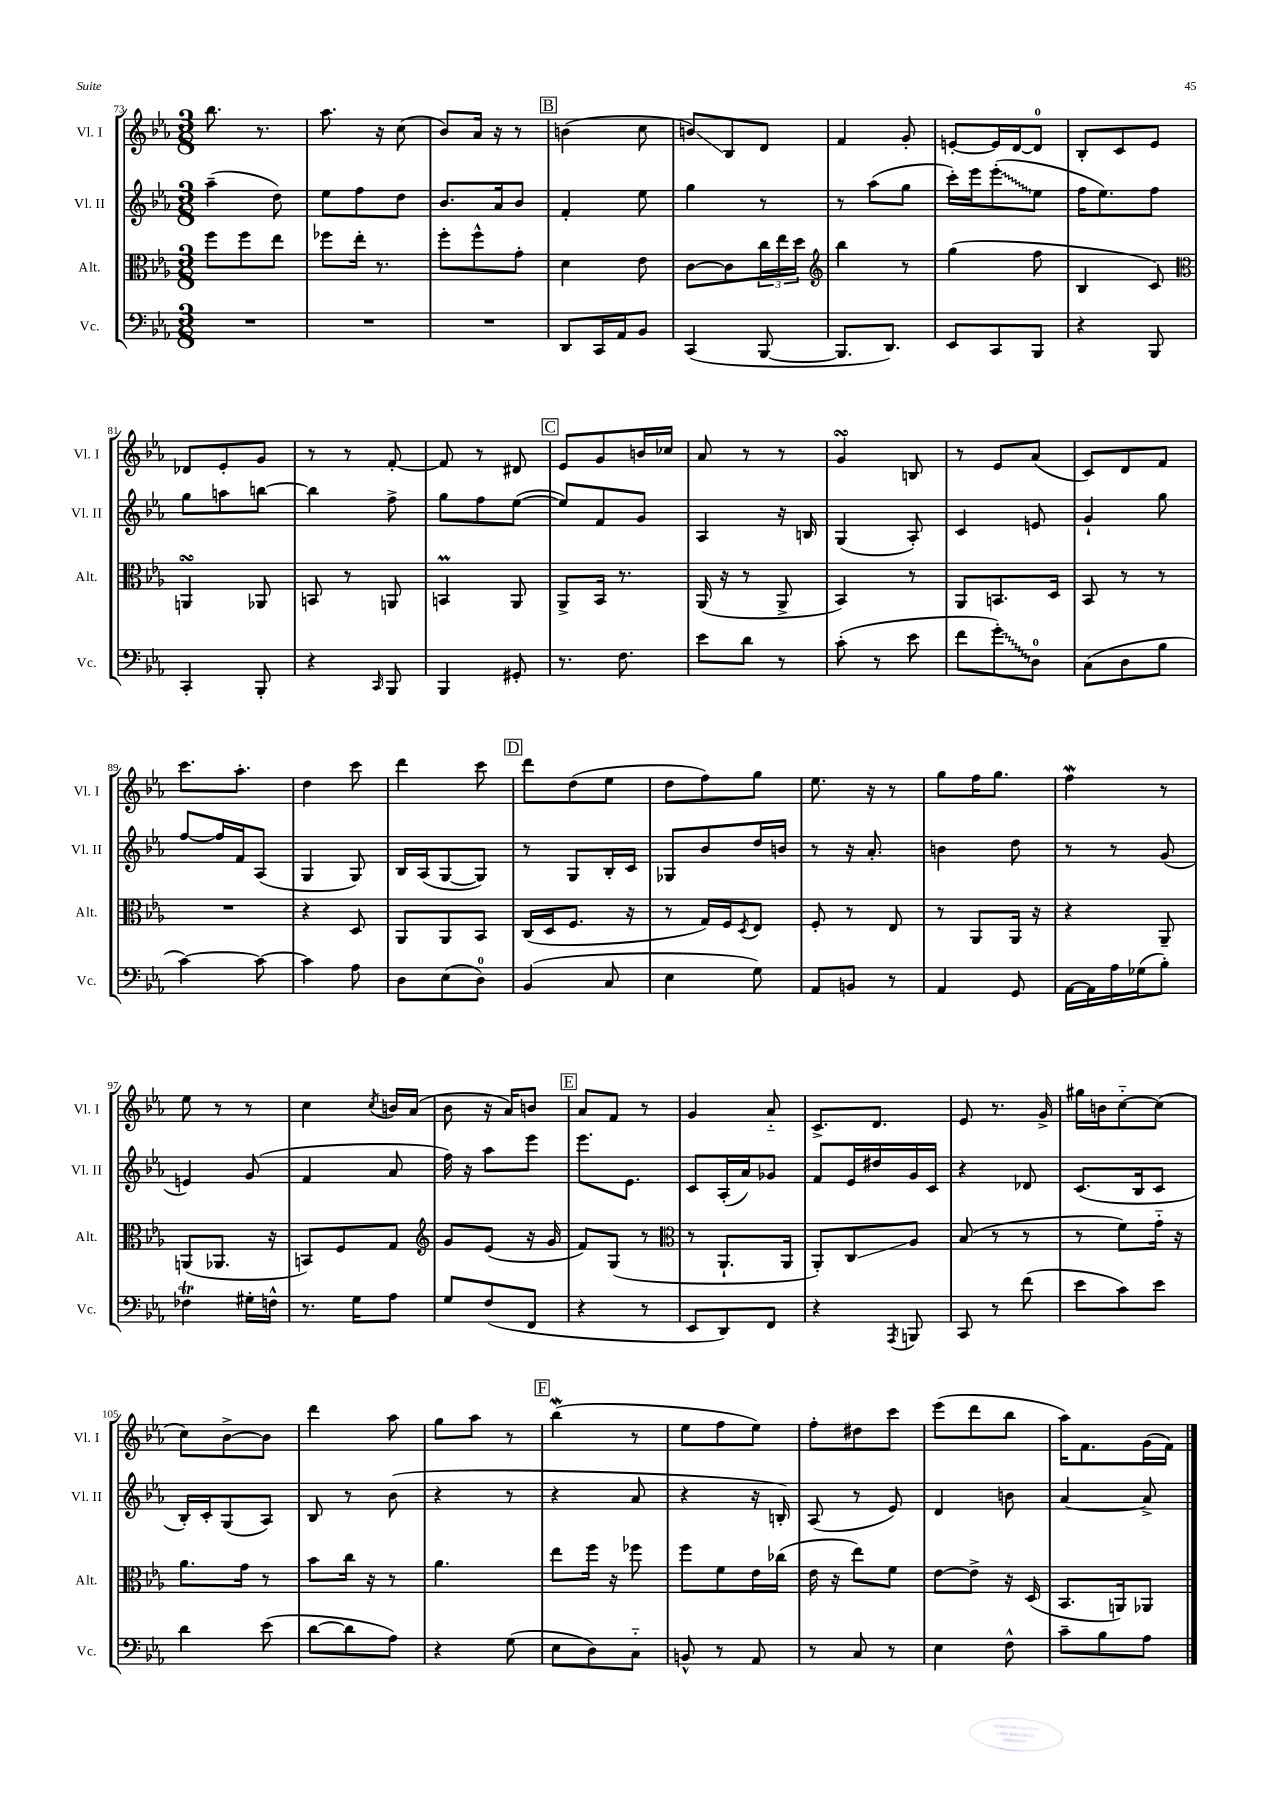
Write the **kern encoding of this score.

**kern	**kern	**kern	**kern
*staff4	*staff3	*staff2	*staff1
*clefF4	*clefC3	*clefG2	*clefG2
*k[b-e-a-]	*k[b-e-a-]	*k[b-e-a-]	*k[b-e-a-]
*M3/8	*M3/8	*M3/8	*M3/8
4.r	8ff	(4aa-~	8.bb-
.	8ff	.	.
.	.	.	8.r
.	8ee-	8dd)	.
=	=	=	=
4.r	8ff-	8ee-	8.aa-
.	16ee-'	8ff	.
.	8.r	.	16r
.	.	8dd	(8cc
=	=	=	=
4.r	8ff'	8.b-	8b-)
.	8ff^^	.	16a-
.	.	16a-	16r
.	8g'	8b-	8r
=	=	=	=
8DD	4d	4f'	(4b
16CC	.	.	.
16AA-	.	.	.
8BB-	8e-	8ee-	8cc
=	=	=	=
(4CC	[8c	4gg	8b)
.	8c]	.	8B-
[8BBB-	24cc	8r	8d
.	24ee-	.	.
.	24dd	.	.
=	=	=	=
*	*clefG2	*	*
8.BBB-]	4bb-	8r	4f
.	.	(8aa-	.
8.DD)	.	.	.
.	8r	8gg	8g'
=	=	=	=
8EE-	(4gg	16ccc')	[8e'
.	.	16eee-	.
8CC	.	(8eee-'	16e]
.	.	.	[16d
8BBB-	8ff	8ee-	8d]
=	=	=	=
4r	4B-	16ff	8B-'
.	.	8.ee-)	.
.	.	.	8c
8BBB-	8c)	8ff	8e-
=	=	=	=
*	*clefC3	*	*
4CC'	4AA	8gg	8d-
.	.	8aa	8e-'
8BBB-'	8AA-	[8bb	8g
=	=	=	=
4r	8BB	4bb]	8r
.	8r	.	8r
16qqCC	.	.	.
8BBB-	8AA	8ff^	[8f'
=	=	=	=
4BBB-	4BB	8gg	8f]
.	.	8ff	8r
8GG#'	8AA-	([8ee-	8d#
=	=	=	=
8.r	8AA-^	8ee-])	8e-
.	16BB-	8f	8g
8.F	8.r	.	.
.	.	8g	16b
.	.	.	16cc-
=	=	=	=
8e-	(16AA-	4A-	8a-
.	16r	.	.
8d	8r	.	8r
8r	8AA-^	16r	8r
.	.	16B	.
=	=	=	=
(8c'	4BB-)	(4G	4g
8r	.	.	.
8e-	8r	8A-')	8B
=	=	=	=
8f	8AA-	4c	8r
8g')	8.BB	.	8e-
8D	.	8e	(8a-
.	16D	.	.
=	=	=	=
(8C	8BB-	4g`	8c)
8D	8r	.	8d
8B-	8r	8gg	8f
=	=	=	=
[4c)	4.r	[8ff	8.ccc
.	.	16ff]	.
.	.	16f	8.aa-'
8c_	.	(8A-	.
=	=	=	=
4c]	4r	4G	4dd
8A-	8D	8G)	8ccc
=	=	=	=
8D	8AA-	16B-	4ddd
.	.	(16A-	.
(8E-	8AA-	[8G	.
8D)	8BB-	8G])	8ccc
=	=	=	=
(4BB-	(16C	8r	8ddd
.	16D	.	.
.	8.F	8G	(8dd
8C	.	16B-'	8ee-
.	16r	16c	.
=	=	=	=
4E-	8r	8G-	8dd
.	16G)	8b-	8ff)
.	16F	.	.
.	8qD	.	.
8G)	8E-	16dd	8gg
.	.	16b	.
=	=	=	=
8AA-	8F'	8r	8.ee-
8BB	8r	16r	.
.	.	8.a-'	16r
8r	8E-	.	8r
=	=	=	=
4AA-	8r	4b	8gg
.	8AA-	.	16ff
.	.	.	8.gg
8GG	16AA-	8dd	.
.	16r	.	.
=	=	=	=
[16AA-	4r	8r	4ff
16AA-]	.	.	.
16A-	.	8r	.
(16G-	.	.	.
8B-')	8AA-~	(8g	8r
=	=	=	=
4F-	(8AA	4e)	8ee-
.	8.AA-	.	8r
16G#'	.	(8g	8r
16F^^	16r	.	.
=	=	=	=
8.r	8BB)	4f	4cc
.	8F	.	.
16G	.	.	.
.	.	.	8qcc
8A-	8G	8a-	16b
.	.	.	(16a-
=	=	=	=
*	*clefG2	*	*
8G	8g	16ff)	8b-
.	.	16r	.
(8F	(8e-	8aa-	16r
.	.	.	16a-)
8FF	16r	8eee-	8b
.	16g	.	.
=	=	=	=
4r	8f)	8.eee-	8a-
.	(8G	.	8f
.	.	8.e-	.
8r	8r	.	8r
=	=	=	=
*	*clefC3	*	*
8EE-	8r	8c	4g
8DD)	8.AA-`	(16A-'	.
.	.	16a-)	.
8FF	.	8g-	8a-'~
.	16AA-	.	.
=	=	=	=
4r	8AA-')	8f	8.c^
.	8C	16e-	.
.	.	16dd#	8.d
8qAAA-	.	.	.
8BBB	8A-	16g	.
.	.	16c	.
=	=	=	=
8CC	(8B-	4r	8e-
8r	8r	.	8.r
(8f	8r	8d-	.
.	.	.	16g^
=	=	=	=
8e-	8r	(8.c	16gg#
.	.	.	16b
8c)	8f)	.	[8cc'~
.	.	16B-	.
8e-	16g'~	8c	(8cc]
.	16r	.	.
=	=	=	=
4d	8.a-	16B-')	8cc)
.	.	16c'	.
.	.	(8G	[8b-^
.	16g	.	.
(8e-	8r	8A-)	8b-]
=	=	=	=
[8d	8b-	8B-	4ddd
8d]	16cc	8r	.
.	16r	.	.
8A-)	8r	(8b-	8aa-
=	=	=	=
4r	4.a-	4r	8gg
.	.	.	8aa-
(8G	.	8r	8r
=	=	=	=
8E-	8ee-	4r	(4bb-
8D)	16ff	.	.
.	16r	.	.
8C'~	8ff-	8a-	8r
=	=	=	=
8BB^^	8ff	4r	8ee-
8r	8f	.	8ff
8AA-	16e-	16r	8ee-)
.	(16cc-	16B')	.
=	=	=	=
8r	16e-	(8A-	8ff'
.	16r	.	.
8C	8ee-)	8r	8dd#
8r	8f	8e-)	8ccc
=	=	=	=
4E-	[8e-	4d	(8eee-
.	8e-^]	.	8ddd
8F^^	16r	8b	8bb-
.	(16D	.	.
=	=	=	=
8c~	8.BB-	[4a-	16aa-)
.	.	.	8.f
8B-	.	.	.
.	16AA)	.	.
8A-	8AA-	8a-^]	(16g
.	.	.	16f)
==	==	==	==
*-	*-	*-	*-
